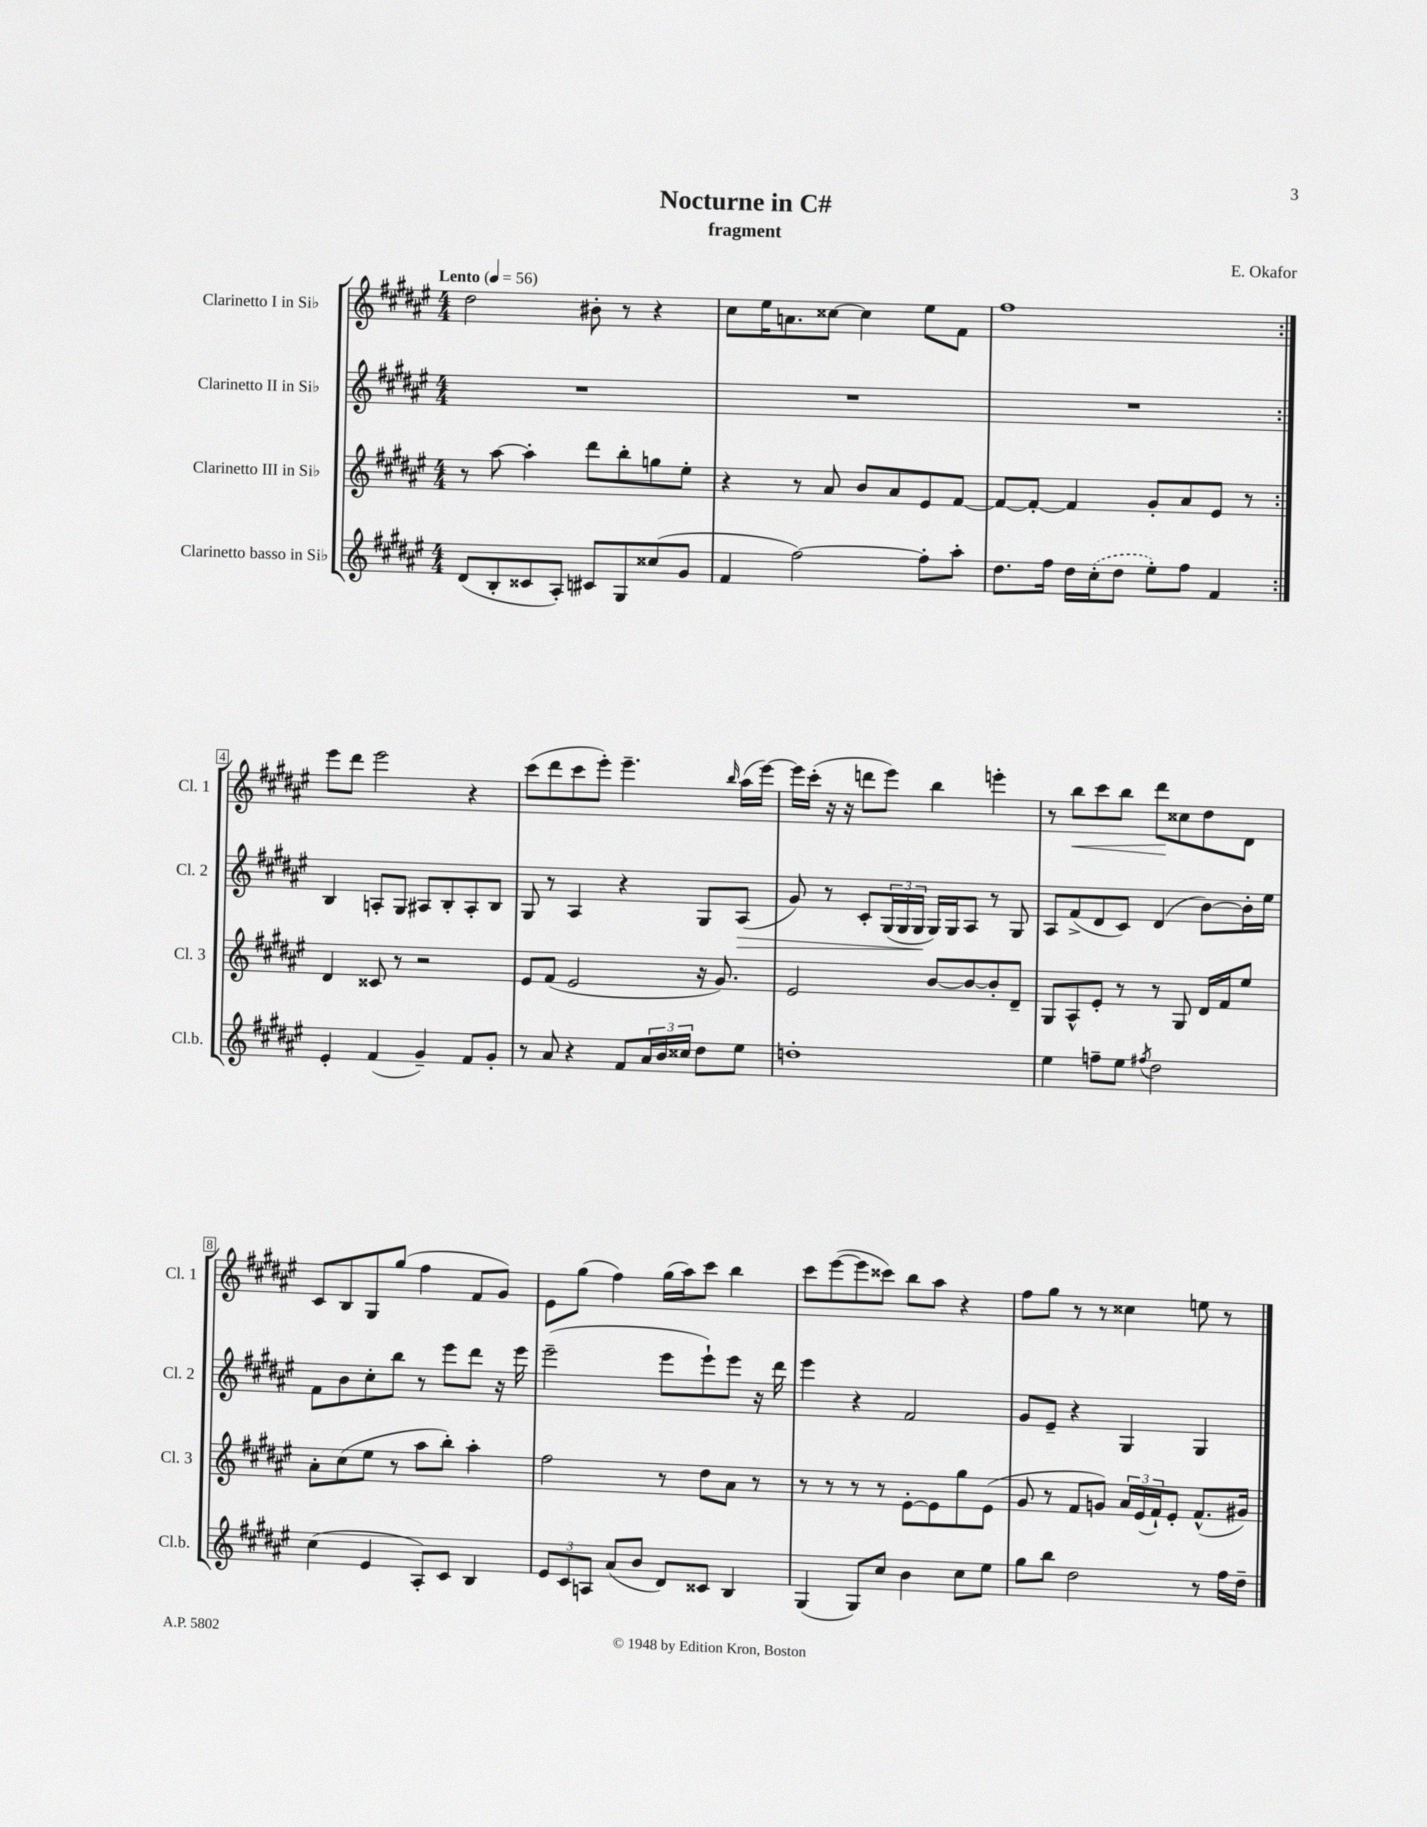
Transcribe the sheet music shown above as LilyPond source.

\header { title = "Nocturne in C#" composer = "E. Okafor" subtitle = "fragment" }
<<
\new StaffGroup <<
\new Staff = "s0" \with { instrumentName = "Clarinetto I in Sib" shortInstrumentName = "Cl. 1" } {
    \clef treble \key fis \major \numericTimeSignature \time 4/4 \tempo "Lento" 4 = 56
    \repeat volta 2 { dis''2 bis'8-. r8 r4 |
    cis''8 eis''16 a'8. cisis''8~ cisis''4 eis''8 fis'8 |
    fis''1 | }
    eis'''8 dis'''8 eis'''2 r4 |
    cis'''8( dis'''8 cis'''8 eis'''8-.) eis'''4.-- \grace { b''16 } ais''16( eis'''16~) |
    eis'''16 cis'''16-.( r16 r16 d'''8 eis'''8) b''4 e'''4-. |
    r8 b''8\< cis'''8 b''8 dis'''8\! cisis''8 dis''8 dis'8 |
    cis'8 b8 gis8 gis''8( fis''4 fis'8 gis'8) |
    eis'8 gis''8( fis''4) gis''16( ais''16) cis'''8 b''4 |
    cis'''8 eis'''8~( eis'''8 cisis'''8) b''8 ais''8 r4 |
    fis''8 gis''8 r8 r8 cisis''4 e''8 r8 \bar "|." |
}
\new Staff = "s1" \with { instrumentName = "Clarinetto II in Sib" shortInstrumentName = "Cl. 2" } {
    \clef treble \key fis \major \numericTimeSignature \time 4/4
    \repeat volta 2 { R1 |
    R1 |
    R1 | }
    b4 a8-. gis8 ais8 b8-. ais8-. b8 |
    gis8 r8 ais4 r4 gis8 ais8\>( |
    gis'8) r8 cis'8-. \tuplet 3/2 { gis16( gis16 gis16\! } gis16) gis16 ais8 r8 gis8 |
    ais8 fis'8->( dis'8 cis'8) dis'4( b'8~) b'16-. eis''16 |
    fis'8 b'8 cis''8-. b''8 r8 eis'''8 dis'''8 r16 eis'''16 |
    eis'''2--( eis'''8 eis'''8-!) eis'''8 r16 dis'''16 |
    eis'''4 r4 fis'2 |
    gis'8 eis'8-- r4 gis4 gis4 \bar "|." |
}
\new Staff = "s2" \with { instrumentName = "Clarinetto III in Sib" shortInstrumentName = "Cl. 3" } {
    \clef treble \key fis \major \numericTimeSignature \time 4/4
    \repeat volta 2 { r8 ais''8~ ais''4-. dis'''8 b''8-. g''8 eis''8-. |
    r4 r8 ais'8 b'8 ais'8 eis'8 fis'8~ |
    fis'8~ fis'8~-. fis'4 gis'8-. ais'8 eis'8 r8 | }
    dis'4 cisis'8 r8 r2 |
    eis'8 fis'8( eis'2 r16 gis'8.) |
    eis'2 b'8~ b'8~ b'8-. dis'8-- |
    gis8 ais8-^ eis'8-. r8 r8 gis8 dis'16 fis'16 eis''8 |
    ais'8-. cis''8( eis''8 r8 ais''8 b''8-.) ais''4-. |
    fis''2 r8 dis''8 ais'8 r8 |
    r8 r8 r8 r8 eis'8~-. eis'8 gis''8 eis'8( |
    gis'8 r8 fis'8 g'8) \tuplet 3/2 { ais'16 eis'16( fis'16-!) } eis'8-. fis'8.-^( gis'16) \bar "|." |
}
\new Staff = "s3" \with { instrumentName = "Clarinetto basso in Sib" shortInstrumentName = "Cl.b." } {
    \clef treble \key fis \major \numericTimeSignature \time 4/4
    \repeat volta 2 { dis'8( b8-. cisis'8 ais8-.) cis'8 gis8 cisis''8( gis'8 |
    fis'4 fis''2~) fis''8-. ais''8-. |
    dis''8. fis''16 dis''16 \once \slurDashed cis''16-.( dis''8 eis''8-.) fis''8 fis'4 | }
    eis'4-. fis'4( gis'4--) fis'8 gis'8-. |
    r8 ais'8 r4 fis'8 \tuplet 3/2 { ais'16 b'16 cisis''16 } dis''8 eis''8 |
    d''1-. |
    eis''4 f''8-- eis''8 \acciaccatura { fis''8 } dis''2 |
    cis''4( eis'4 ais8-.) cis'8 b4 |
    \tuplet 3/2 { eis'8 cis'8 a8 } ais'8( b'8 dis'8) cisis'8 b4 |
    gis4( gis8) cis''8 b'4 cis''8 eis''8 |
    gis''8 b''8 dis''2 r8 fis''16 dis''16-- \bar "|." |
}
>>
>>
\layout { \context { \Score \override BarNumber.stencil = #(make-stencil-boxer 0.1 0.3 ly:text-interface::print) } }
